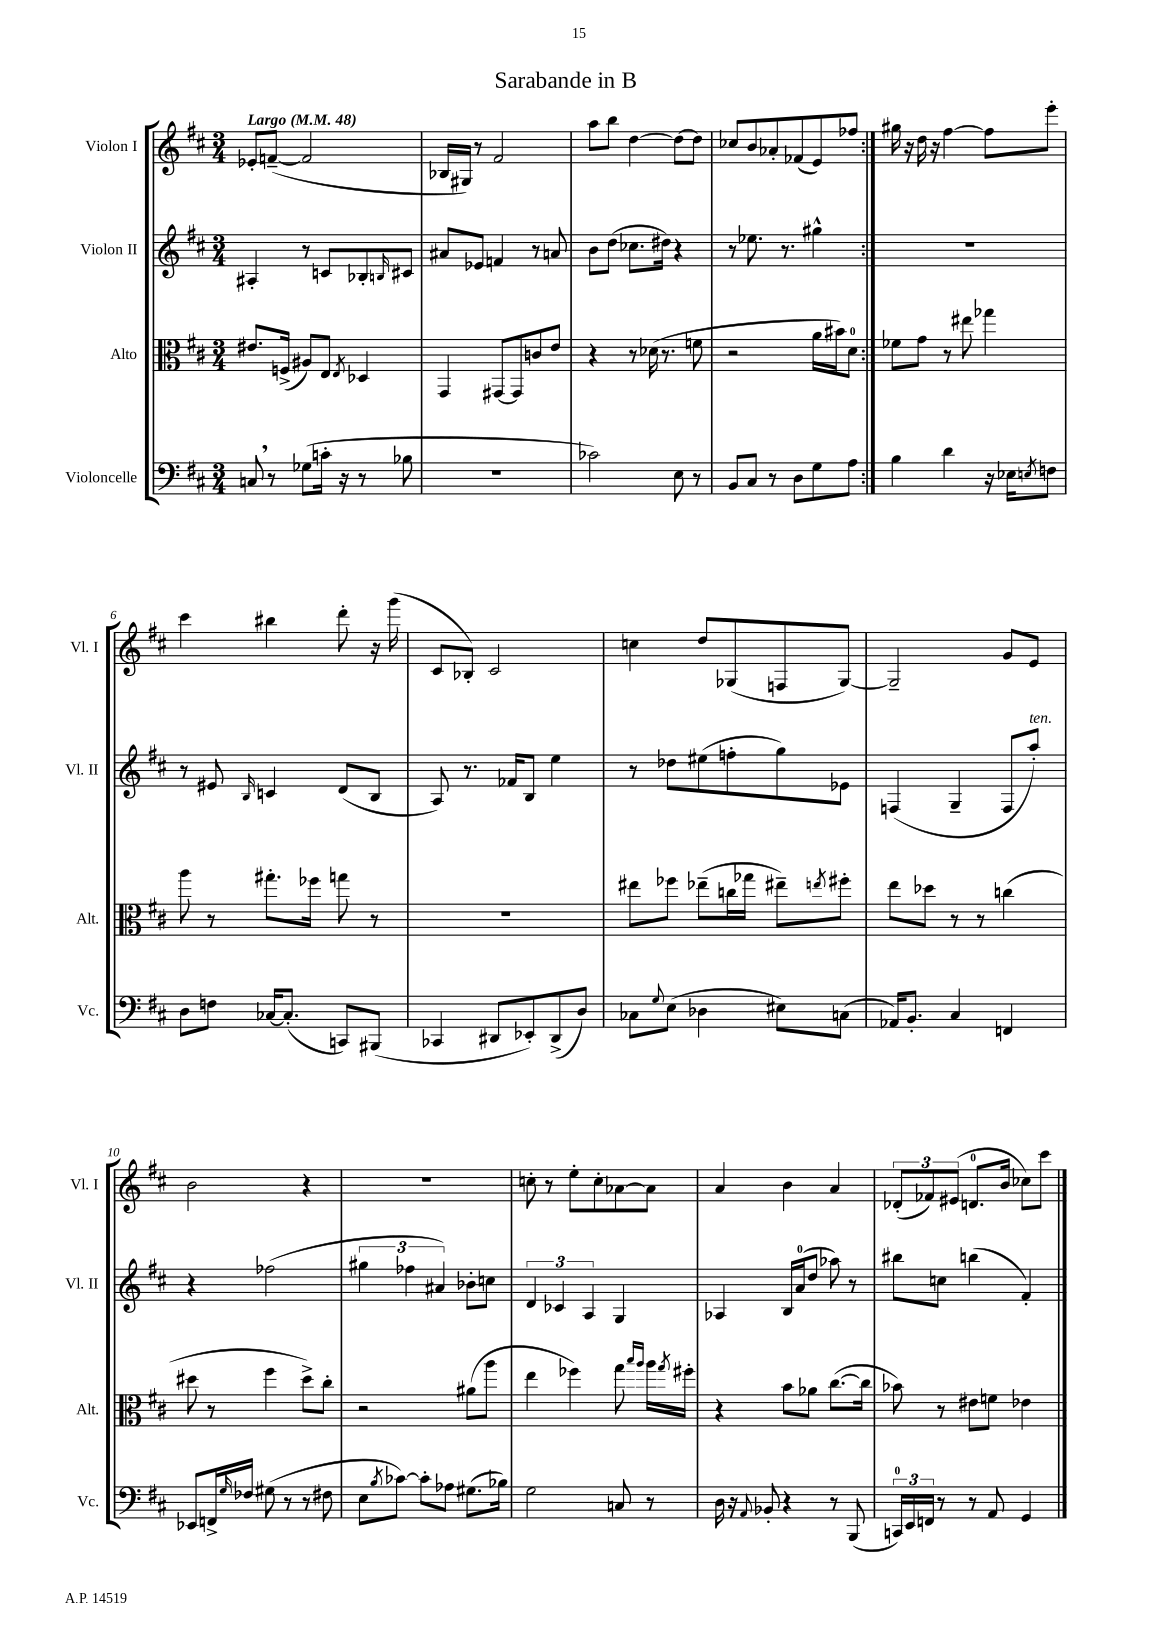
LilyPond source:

\header { title = "Sarabande in B" }
<<
\new StaffGroup <<
\new Staff = "s0" \with { instrumentName = "Violon I" shortInstrumentName = "Vl. I" } {
    \clef treble \key d \major \numericTimeSignature \time 3/4 \tempo "Largo" 4 = 48
    \repeat volta 2 { ees'8-. f'8~--( f'2 |
    bes16 gis16) r8 fis'2 |
    a''8 b''8 d''4~ d''8~ d''8 |
    ces''8 b'8 aes'8-. fes'8( e'8) fes''8 | }
    gis''16 r16 d''16 r16 fis''4~ fis''8 e'''8-. |
    cis'''4 bis''4 d'''8-. r16 g'''16( |
    cis'8 bes8-.) cis'2 |
    c''4 d''8 ges8( f8 ges8~) |
    ges2-- g'8 e'8 |
    b'2 r4 |
    R2. |
    c''8-. r8 e''8-. c''8-. aes'8~ aes'8 |
    a'4 b'4 a'4 |
    \tuplet 3/2 { des'8-.( fes'8) eis'8( } d'8.-0 b'16 ces''8) cis'''8 \bar "|." |
}
\new Staff = "s1" \with { instrumentName = "Violon II" shortInstrumentName = "Vl. II" } {
    \clef treble \key d \major \numericTimeSignature \time 3/4
    \repeat volta 2 { ais4-. r8 c'8 bes8-. \grace { b16 } cis'8 |
    ais'8 ees'8 f'4 r8 a'8 |
    b'8 d''8( ces''8. dis''16) r4 |
    r8 ees''8. r8. gis''4-^ | }
    R2. |
    r8 eis'8 \grace { b16 } c'4 d'8( b8 |
    a8) r8. fes'16 b8 e''4 |
    r8 des''8 eis''8( f''8-. g''8) ees'8 |
    f4( g4-- f8 a''8-.^\markup { \italic "ten." }) |
    r4 fes''2( |
    \tuplet 3/2 { gis''4 fes''4 ais'4) } bes'8-. c''8 |
    \tuplet 3/2 { d'4 ces'4 a4 } g4 |
    aes4 b16 a'16-0( d''8 aes''8) r8 |
    bis''8 c''8 b''4( fis'4-.) \bar "|." |
}
\new Staff = "s2" \with { instrumentName = "Alto" shortInstrumentName = "Alt." } {
    \clef alto \key d \major \numericTimeSignature \time 3/4
    \repeat volta 2 { eis'8. f16->( ais8) e8 \acciaccatura { e8 } des4 |
    g,4 gis,8~ gis,8 c'8 e'8 |
    r4 r8 des'16( r8. f'8 |
    r2 a'16 bis'16) d'8-0 | }
    fes'8 g'8 r8 eis''8 ges''4 |
    a''8 r8 gis''8.-. fes''16 g''8 r8 |
    R2. |
    eis''8 fes''8 ees''8--( c''16 ges''16 eis''8--) \acciaccatura { e''8 } fis''8-. |
    e''8 des''8 r8 r8 c''4( |
    dis''8 r8 fis''4 dis''8->) cis''8-. |
    r2 ais'8( a''8 |
    e''4 fes''4) g''8 \grace { b''16 a''16 } a''16 \acciaccatura { g''8 } fis''16-. |
    r4 b'8 aes'8 cis''8.~( cis''16 |
    bes'8) r8 eis'8 f'8 ees'4 \bar "|." |
}
\new Staff = "s3" \with { instrumentName = "Violoncelle" shortInstrumentName = "Vc." } {
    \clef bass \key d \major \numericTimeSignature \time 3/4
    \repeat volta 2 { c8 \breathe r8 ges8( c'16-. r16 r8 bes8 |
    R2. |
    ces'2) e8 r8 |
    b,8 cis8 r8 d8 g8 a8 | }
    b4 d'4 r16 ees16 \acciaccatura { e8 } f8 |
    d8 f8 ces16~ ces8.-.( c,8) bis,,8( |
    ces,4 dis,8 ees,8-.) dis,8->( d8) |
    ces8 \appoggiatura { g8 } e8( des4 eis8) c8( |
    aes,16) b,8.-. cis4 f,4 |
    ees,8 f,16-> \grace { g16 } fes16 gis8( r8 r8 fis8 |
    e8 \acciaccatura { b8 } ces'8~) ces'8-. aes8 gis8.( bes16) |
    g2 c8 r8 |
    d16 r16 \appoggiatura { a,8 } bes,8-. r4 r8 b,,8( |
    \tuplet 3/2 { c,16-0) e,16 f,16 } r8 r8 a,8 g,4 \bar "|." |
}
>>
>>
